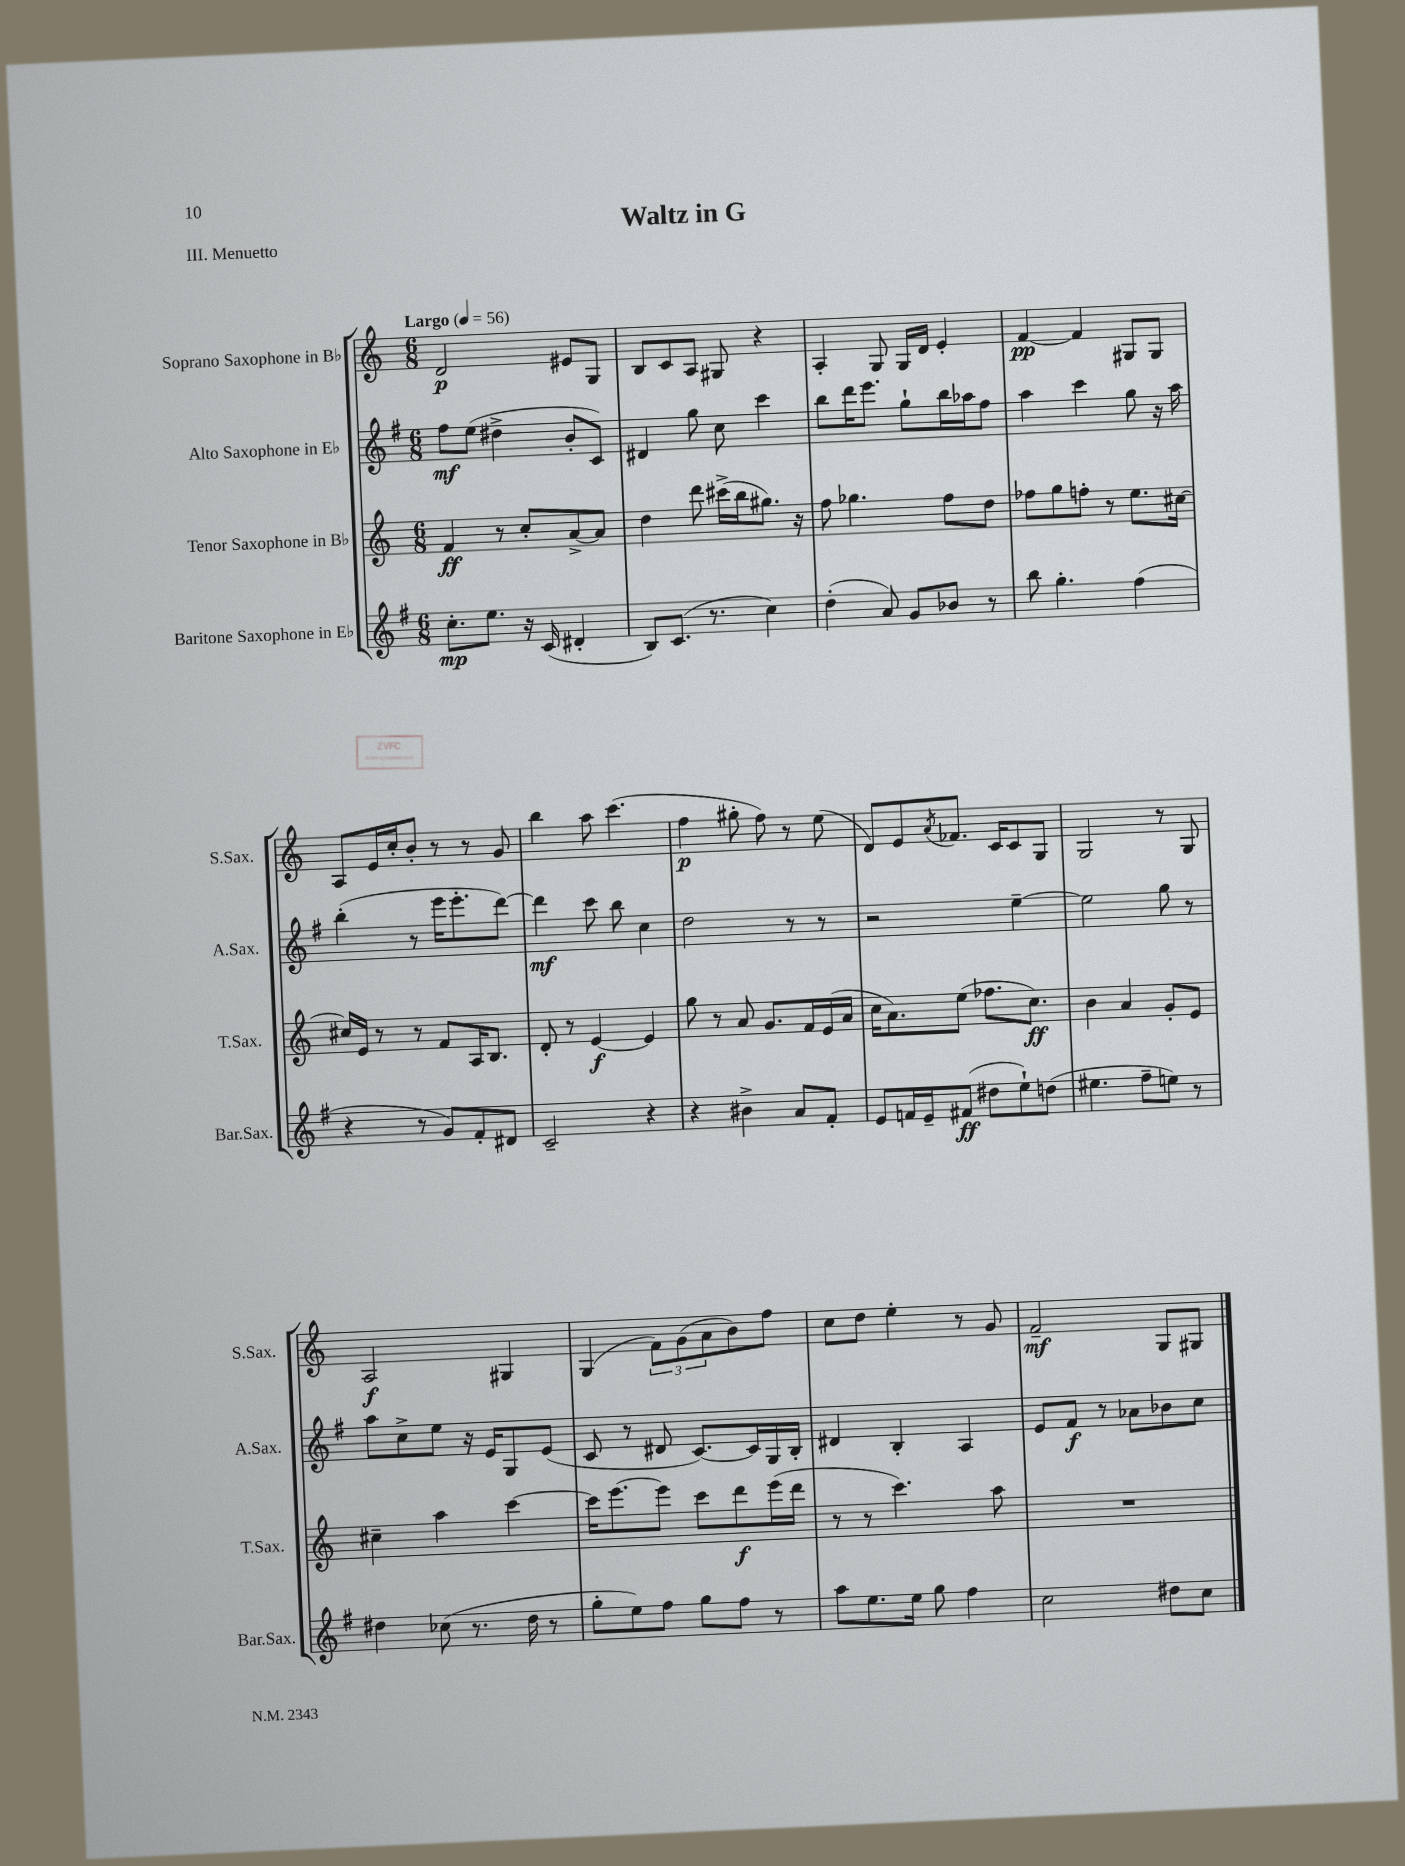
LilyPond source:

\header { title = "Waltz in G" piece = "III. Menuetto" }
<<
\new StaffGroup <<
\new Staff = "s0" \with { instrumentName = "Soprano Saxophone in Bb" shortInstrumentName = "S.Sax." } {
    \clef treble \key c \major \numericTimeSignature \time 6/8 \tempo "Largo" 4 = 56
    d'2\p eis'8 g8 |
    b8 c'8 a8 gis8 r4 |
    a4-. g8 g16 d'16 e'4-. |
    f'4~\pp f'4 gis8 gis8 |
    a8 e'16 c''16-. b'8-. r8 r8 g'8 |
    b''4 a''8 c'''4.( |
    f''4\p gis''8-. f''8) r8 e''8( |
    d'8) e'8 \acciaccatura { a'8 } fes'8. c'16 c'8 g8 |
    g2 r8 g8 |
    a2\f gis4 |
    g4( \tuplet 3/2 { f'8) g'8( a'8 } b'8) f''8 |
    c''8 d''8 e''4-. r8 g'8 |
    f'2--\mf g8 gis8 \bar "|." |
}
\new Staff = "s1" \with { instrumentName = "Alto Saxophone in Eb" shortInstrumentName = "A.Sax." } {
    \clef treble \key g \major \numericTimeSignature \time 6/8
    fis''8\mf e''8( dis''4-> b'8-. c'8) |
    dis'4 g''8 c''8 c'''4 |
    b''8 d'''16 e'''8. g''8-! b''16 aes''16 fis''8 |
    a''4 c'''4 g''8 r16 a''16 |
    b''4-.( r8 e'''16 e'''8.-. d'''8~) |
    d'''4\mf c'''8 b''8 c''4 |
    d''2 r8 r8 |
    r2 e''4~-- |
    e''2 g''8 r8 |
    a''8 c''8-> e''8 r16 e'16 g8 e'8( |
    c'8 r8 dis'8 c'8.~) c'16 g16 b16-. |
    dis'4 b4-. a4 |
    e'8 fis'8\f r8 aes'8 bes'8 c''8 \bar "|." |
}
\new Staff = "s2" \with { instrumentName = "Tenor Saxophone in Bb" shortInstrumentName = "T.Sax." } {
    \clef treble \key c \major \numericTimeSignature \time 6/8
    f'4\ff r8 c''8-. a'8~-> a'8 |
    d''4 d'''8 cis'''16->( b''16 gis''8.) r16 |
    f''8 ges''4. f''8 d''8 |
    fes''8 g''8 f''8-. r8 e''8. cis''16~ |
    cis''16 e'16 r8 r8 f'8 a16 b8. |
    d'8-. r8 e'4~\f e'4 |
    g''8 r8 a'8 g'8. f'16 e'16( a'16 |
    c''16 a'8.) e''8( fes''8. c''8.\ff) |
    b'4 a'4 g'8-. e'8 |
    cis''4-- a''4 c'''4~ |
    c'''16 e'''8.~ e'''8 c'''8 d'''8\f e'''16( d'''16 |
    r8 r8 c'''4.) a''8 |
    R2. \bar "|." |
}
\new Staff = "s3" \with { instrumentName = "Baritone Saxophone in Eb" shortInstrumentName = "Bar.Sax." } {
    \clef treble \key g \major \numericTimeSignature \time 6/8
    c''8.-.\mp e''8. r16 c'16( dis'4-. |
    b8) c'8.( r8. c''4) |
    d''4-.( a'8) g'8 bes'8 r8 |
    b''8 g''4.-. fis''4( |
    r4 r8 g'8) fis'8-. dis'8 |
    c'2-- r4 |
    r4 bis'4-> a'8 fis'8-. |
    e'8 f'16 e'16-- fis'8\ff( dis''8 e''8-!) d''8( |
    eis''4. fis''8-- e''8) r8 |
    dis''4 ces''8( r8. dis''16 r8 |
    g''8-. e''8) fis''8 g''8 fis''8 r8 |
    a''8 e''8. e''16 g''8 fis''4 |
    c''2 dis''8 c''8 \bar "|." |
}
>>
>>
\layout { \context { \Score \remove "Bar_number_engraver" } }
